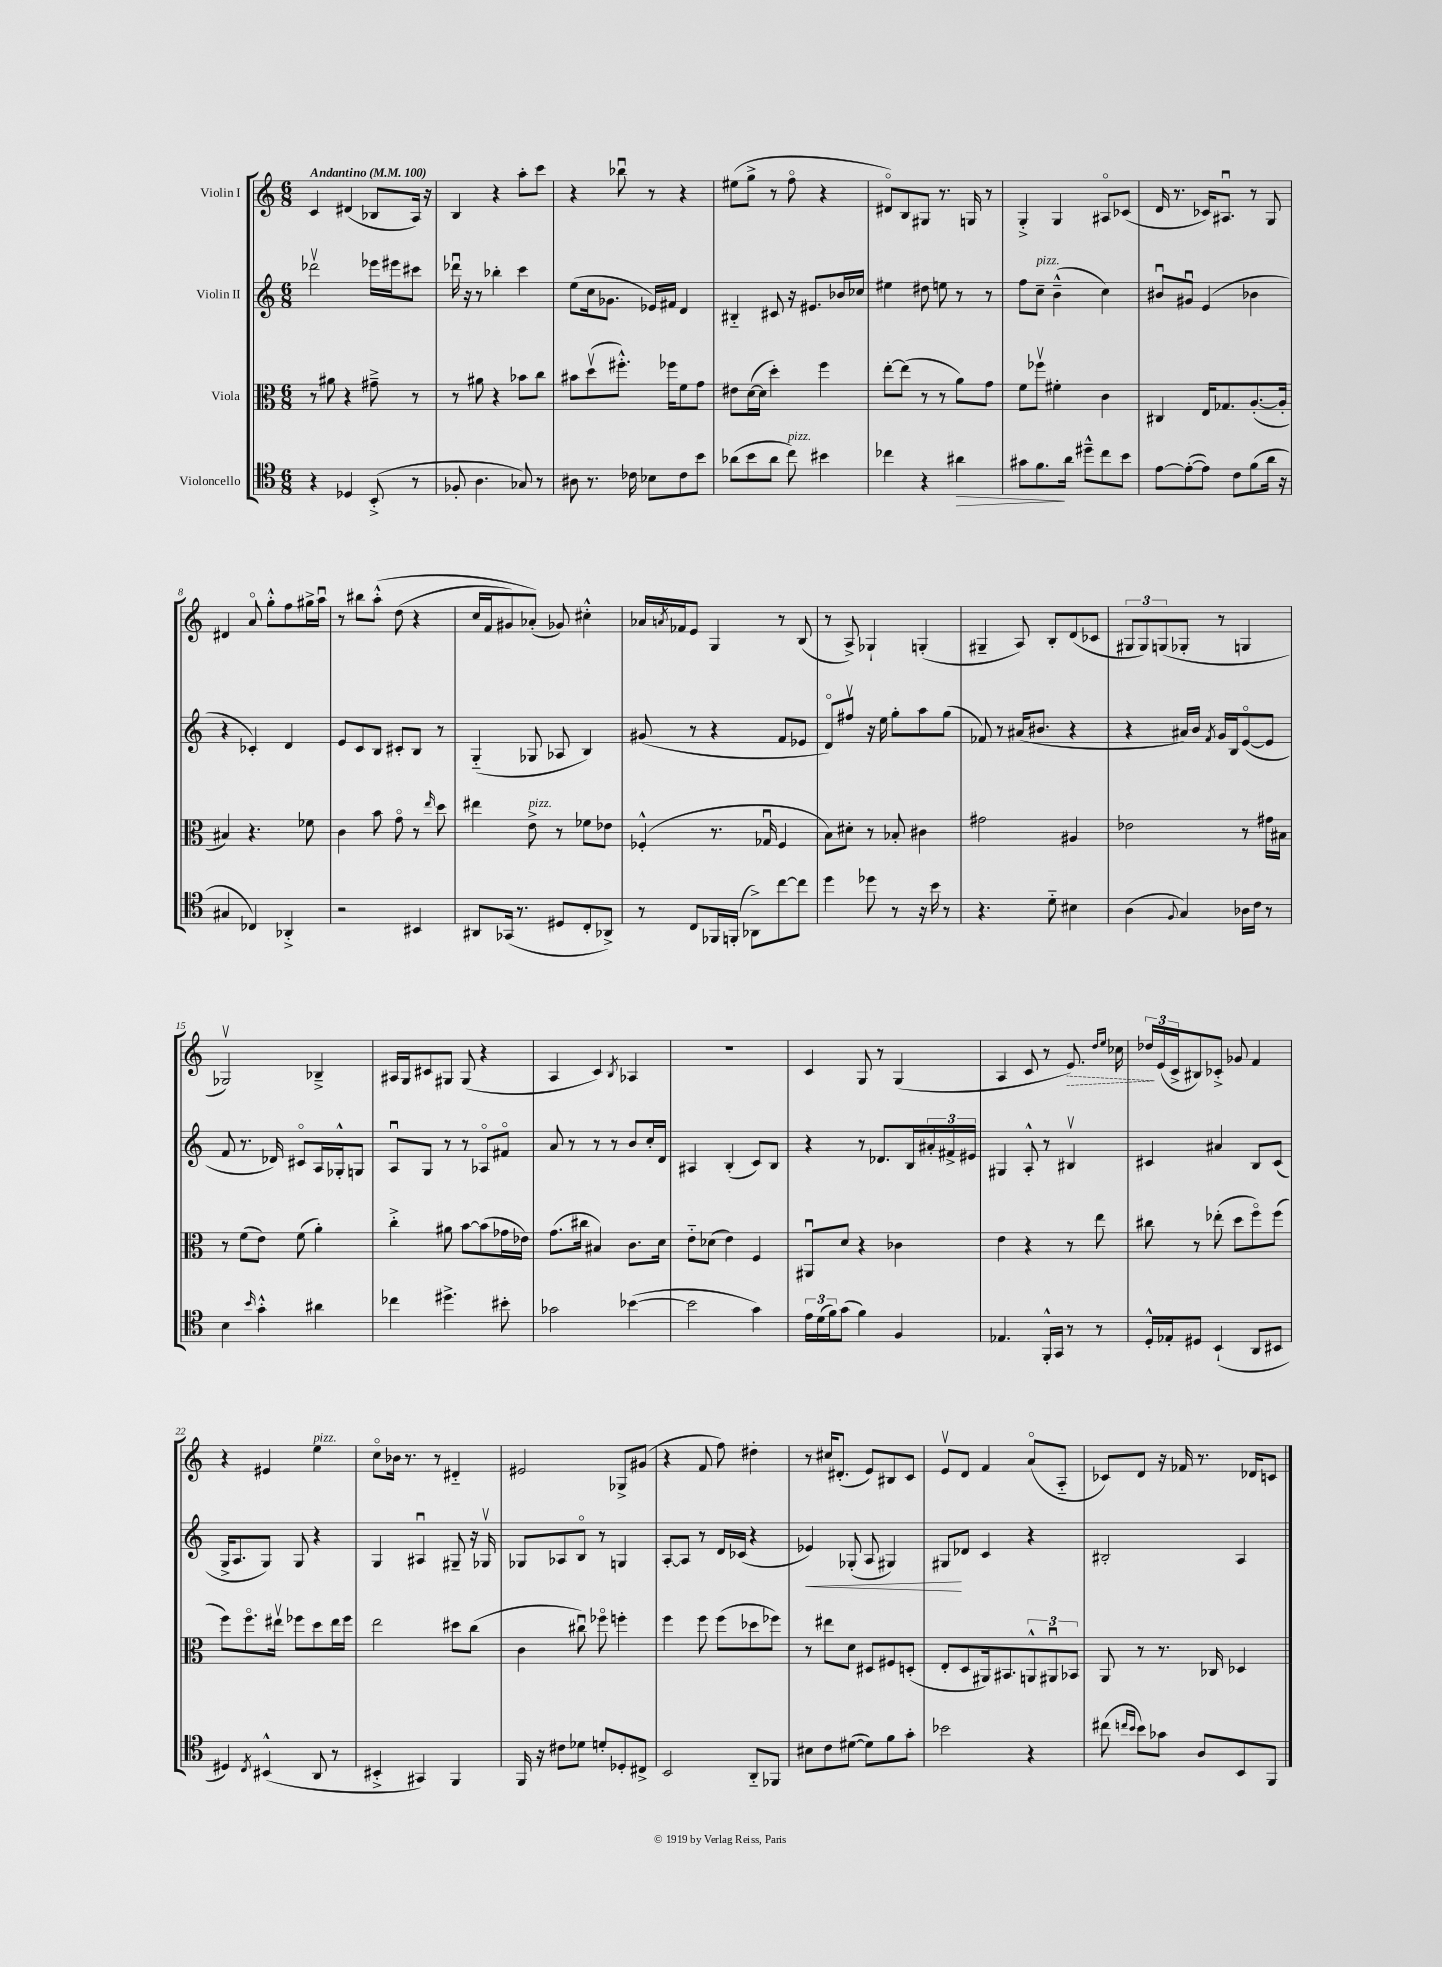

**kern	**kern	**kern	**kern
*staff4	*staff3	*staff2	*staff1
*clefC4	*clefC3	*clefG2	*clefG2
*k[]	*k[]	*k[]	*k[]
*M6/8	*M6/8	*M6/8	*M6/8
*MM100	*MM100	*MM100	*MM100
4r	8r	2ddd-v	4c
.	8a#	.	.
4D-	4r	.	(4d#
(8BB'^	8g#~^	16eee-	8B-
.	.	16eee#	.
8r	8r	8ccc#	16A)
.	.	.	16r
=	=	=	=
8F-'	8r	16ddd-u	4B
.	.	16r	.
4.A	8a#	8r	.
.	4r	4bb-'	4r
8G-)	8b-	4ccc	8aa'
8r	8cc	.	8ccc
=	=	=	=
8A#	8b#	(8ee	4r
8.r	(8ddv	16cc	.
.	.	8.g-	.
.	8.ff#'^^)	.	8bb-u
16c-	.	.	.
8B-	.	16e-)	8r
.	16ff-	16f#	.
8c-	8f	4d	4r
8b	8g	.	.
=	=	=	=
(8a-	8e#	4B#'~	(8ee#
8b	([16d	.	8gg^
.	16d]	.	.
8a-	4dd')	8c#	8r
8cc)	.	16r	8ffo
.	.	8.e#	.
4b#	4ff	.	4r
.	.	16b-	.
.	.	16cc-	.
=	=	=	=
4cc-	[8ee'	4ee#	8d#o)
.	(8ee]	.	8B
4r	8r	8dd#	8G#
.	8r	8ee	8.r
4a#	8a)	8r	.
.	.	.	16G
.	8g	8r	8r
=	=	=	=
8g#	8f	8ff	4G'^
8.f	8ff-v	8cc~	.
.	4f#'	(4b~^^	4G
16a	.	.	.
8dd#~^^	.	.	.
8cc	4c	4cc)	8A#o
8b	.	.	(8c-
=	=	=	=
[8e	4C#	8b#u	16d
.	.	.	8.r
(8e'_	.	8g#u	.
8e])	16E	(4e	16c-)
.	8.G-	.	8.A#u
8c	.	.	.
(8f	([8.A'	4b-	8r
16a	.	.	8G
16r	16A']	.	.
=	=	=	=
4G#	4B#)	4r	4d#
4C-)	4.r	4c-')	8ao
.	.	.	8gg'^^
4AA-'^	.	4d	8ff
.	8f-	.	16gg#^
.	.	.	16aau
=	=	=	=
2r	4c	8e	8r
.	.	8c	8bb#
.	8b	8B	&(8aa'^^
.	8go	8c#'	(8dd
4BB#	8r	8B	4r
.	16qqee	.	.
.	8dd	8r	.
=	=	=	=
8AA#	4ee#	(4G'~	16cc
.	.	.	16f
(16GG-	.	.	8g#)
8.r	.	.	.
.	8e^	8G-	(8a-'&)
8D#	8r	8A-	8g-)
8C'	8f-	4B)	4cc#'^^
8AA-^)	8e-	.	.
=	=	=	=
8r	(4F-'^^	(8g#	16a-
.	.	.	8qa
.	.	.	16f-
8C	.	8r	8e
16FF-	8.r	4r	4G
(16FF'	.	.	.
8AA-^)	.	.	.
.	16G-u	.	.
[8cc	4F-	8f	8r
8cc]	.	8e-	(8B
=	=	=	=
4dd	8B)	8do)	8r
.	8d#'	8ff#v	8A^)
8dd-	8r	16r	4G-`
.	.	16ee	.
8r	8B-'	8gg'	.
16r	4c#	8aa	(4G'
16b	.	.	.
8r	.	(8gg	.
=	=	=	=
4.r	2g#	8f-)	4G#~
.	.	8r	.
.	.	(16a#	8A)
.	.	8.b#	.
8d'~	.	.	8B'
4B#	4A#	4r	(8d
.	.	.	8c-
=	=	=	=
(4A	2e-	4r	12G#
.	.	.	12G#)
.	.	.	(12G
8qqF	.	.	.
4G)	.	16a#)	8G-'
.	.	16b	.
.	.	8qf	.
.	.	16g	8r
.	.	16B	.
16A-	8r	([8eo	4G
16c	.	.	.
8r	16g#	8e]	.
.	16B#	.	.
=	=	=	=
4B	8r	8f	2G-v)
.	(8f	8.r	.
16qqb	.	.	.
4g'^^	8e)	.	.
.	.	16d-)	.
.	(8f	8c#o	.
4a#	4a')	16A	4B-~^
.	.	16G-'^^	.
.	.	8G	.
=	=	=	=
4cc-	4cc'^	8Au	16A#
.	.	.	16G
.	.	8G	8c#
4.dd#^	8a#	8r	8G#
.	[8b	8r	(8G#
.	(8b]	8A-o	4r
8b#'	16g-	8f#o	.
.	16e-)	.	.
=	=	=	=
2g-	(8.g	8a	4A
.	.	8r	.
.	16cc#	.	.
.	4B#)	8r	4c)
.	.	8r	.
.	.	.	8qB
([4b-	8.c	8b	4A-
.	.	16cc'	.
.	16d	16d	.
=	=	=	=
2b-]	8e'~	4A#	2.r
.	(8d-	.	.
.	4e)	(4B'	.
4g)	4F	8c)	.
.	.	8B	.
=	=	=	=
24e	8AA#u	4r	4c
(24d	.	.	.
24f)	.	.	.
(8g	8d	.	.
4f)	4r	8r	8G
.	.	8.d-	8r
4F	4c-	.	(4G
.	.	16B	.
.	.	24a#'	.
.	.	24f#^	.
.	.	24e#	.
=	=	=	=
4.E-	4e	4G#	4A
.	4r	8A'^^	8c
16FF'^^	.	8r	8r
16GG	.	.	.
8r	8r	4B#v	8.e)
8r	8ee	.	.
.	.	.	16qqdd
.	.	.	16qqee
.	.	.	16cc-
=	=	=	=
16D'^^	8cc#	4c#	24dd-
.	.	.	(24e
16E-'	.	.	.
.	.	.	24c^
8D#	8r	.	8B#)
(4BB`	(8ee-'	4a#	8c-'^
.	8dd	.	8g-
8AA	8ffo)	8B	4f
8BB#	(8ff	(8c#	.
=	=	=	=
4D#)	8ff)	16G^	4r
.	.	8.A	.
.	8.ffo	.	.
8qC	.	.	.
(4BB#^^	.	8G)	4e#
.	16ee#v	.	.
.	8ff-	8G	.
8AA	8dd	4r	4ee
8r	16ee#	.	.
.	16ff-	.	.
=	=	=	=
4BB#'^	2ee	4G	8cco
.	.	.	16b-
.	.	.	8.r
4GG#)	.	4A#u	.
.	.	.	8r
4FF	8dd#	8G#~	4d#'~
.	(8cc	16r	.
.	.	16G-v	.
=	=	=	=
16FF	4c	8G-	2e#
16r	.	.	.
8c#	.	8A-	.
8d-	8cc#u)	8Bo	.
8d'	8ff-o	8r	.
8D-'	4ff'	4G	8G-^
8C#^	.	.	(8g#
=	=	=	=
2BB	4ff	[8A'	4r
.	.	8A]	.
.	8ff	8r	8f
.	(8ff	16d	8ff)
.	.	(16c-	.
8AA'~	8dd-	4r	4dd#'
8FF-	8ff-)	.	.
=	=	=	=
8B#	8r	4e-)	8r
8c	8ee#	.	16cc#
.	.	.	(8.d#'
([8d#	8d	(8G-'	.
8d#])	8D#	8A	8e)
8f	8F#	4G#)	8B#
8g'	(8D'	.	8c
=	=	=	=
2b-	8E'	8G#	8ev
.	8D	8d-	8d
.	16AA#)	4c	4f
.	8.BB#	.	.
4r	12AA^^	4r	(8ao
.	12AA#u	.	.
.	.	.	8A'~
.	12BB-	.	.
=	=	=	=
(8cc#	8AA	2B#'	8c-)
16qqcc	.	.	.
16qqb	.	.	.
8b)	8r	.	8d
8g-	8.r	.	16r
.	.	.	16f-
8A	.	.	8.r
.	16C-	.	.
8BB	4D-	4A	.
.	.	.	16d-
8FF	.	.	8c
==	==	==	==
*-	*-	*-	*-
